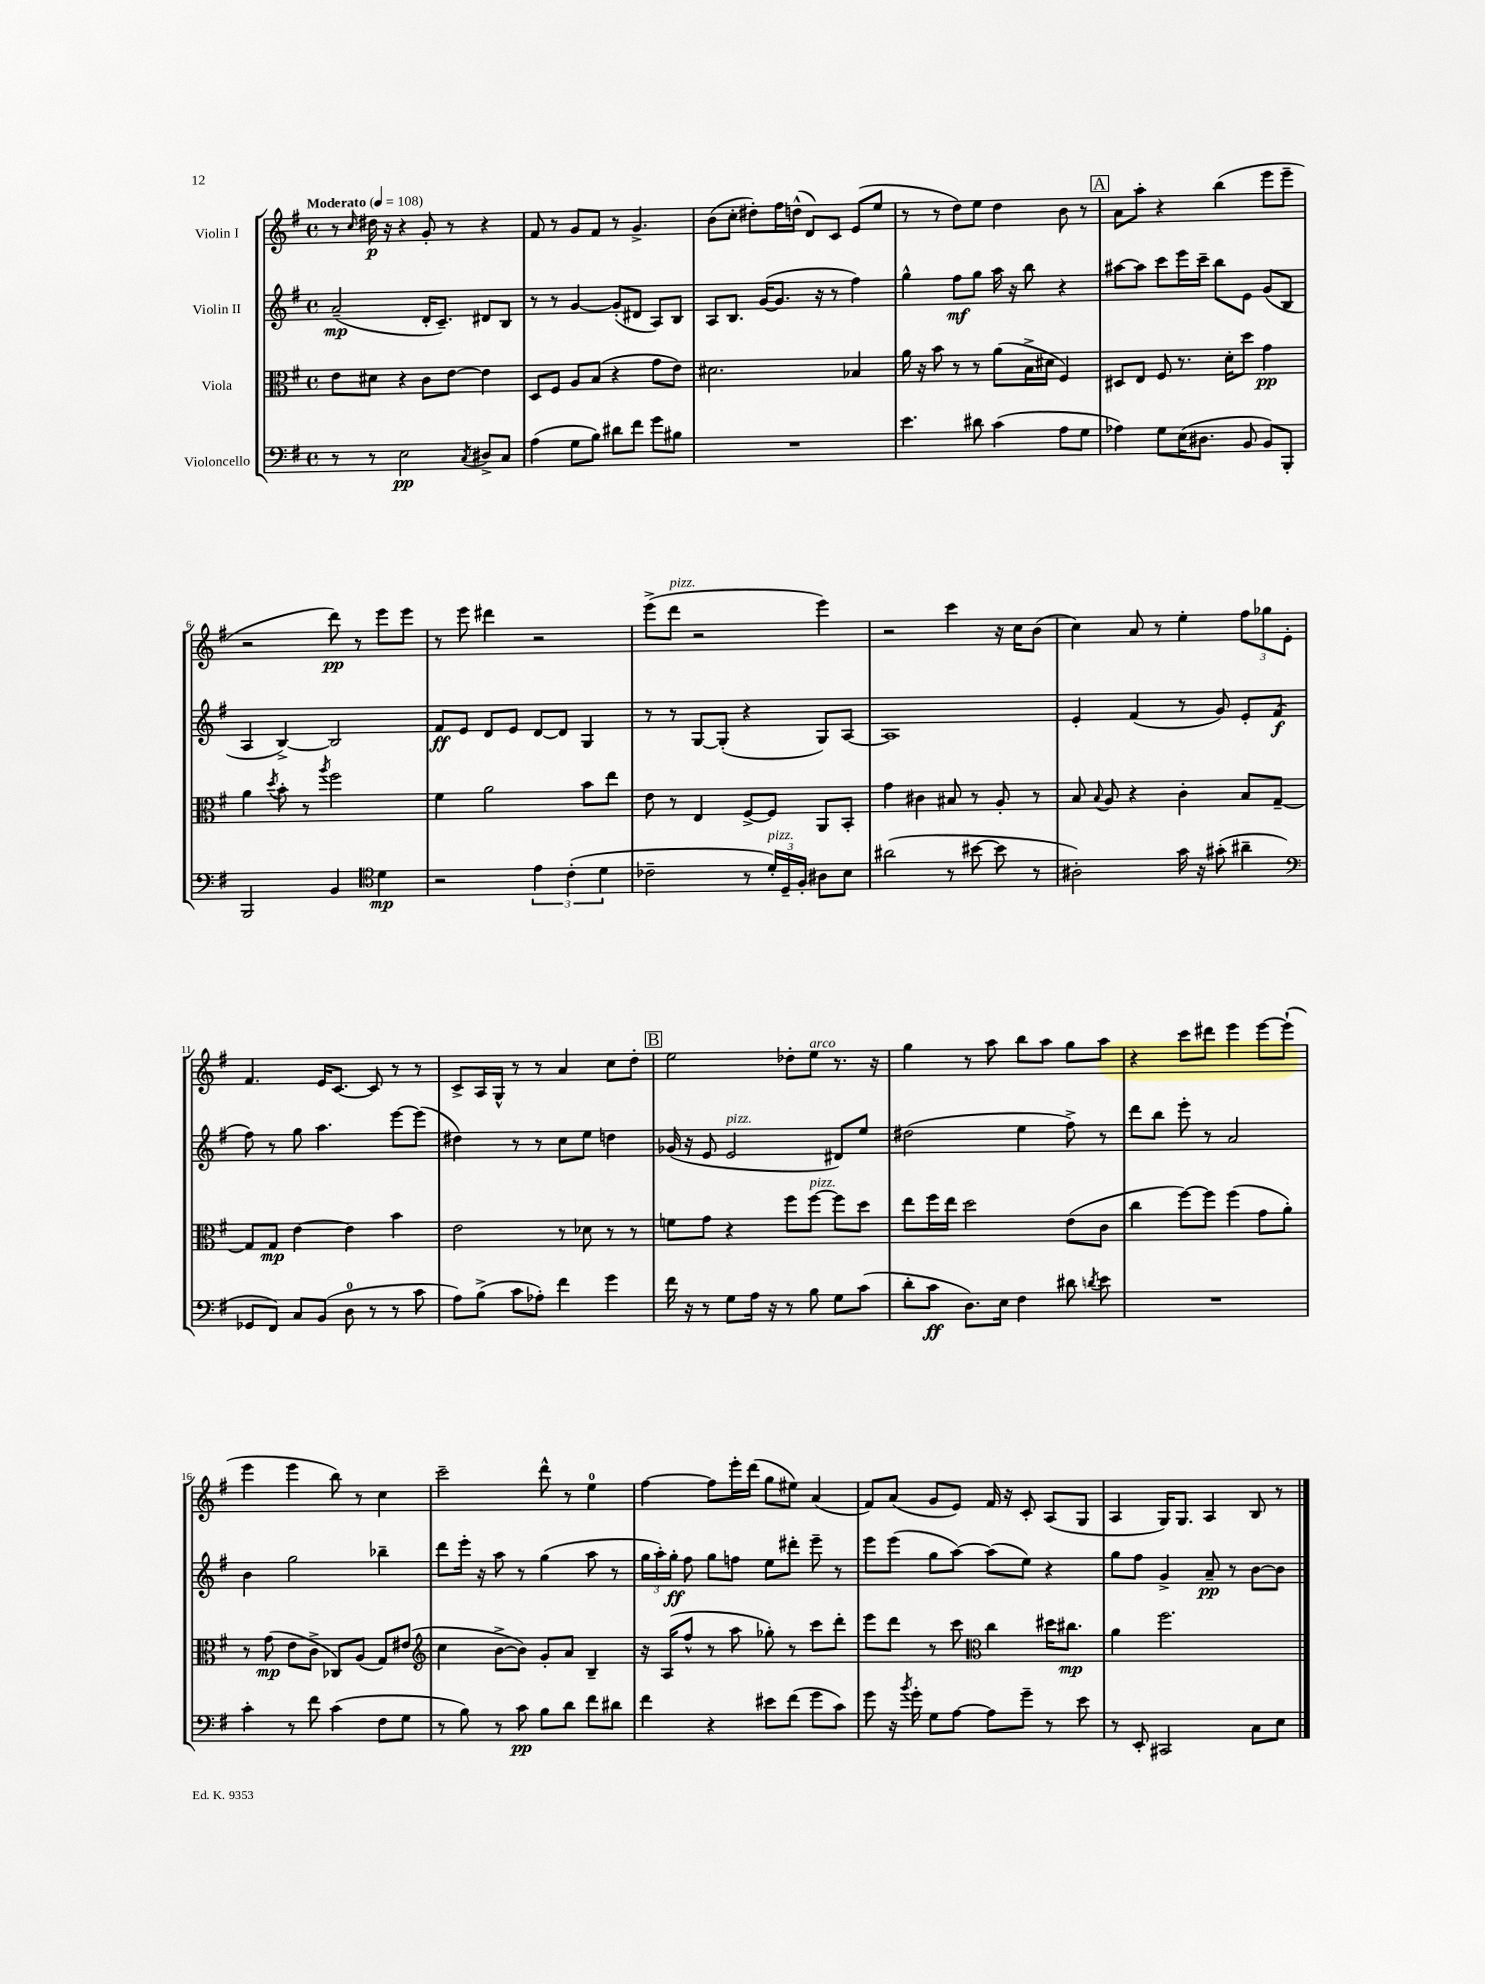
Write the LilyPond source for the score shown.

<<
\new StaffGroup <<
\new Staff = "s0" \with { instrumentName = "Violin I" } {
    \clef treble \key g \major \defaultTimeSignature \time 4/4 \tempo "Moderato" 4 = 108
    \autoBeamOff r8 \grace { c''16 } dis''16\p r16 r4 g'8-. r8 r4 |
    fis'8 r8 g'8[ fis'8] r8 g'4.-> |
    b'8[( c''8]-. dis''8[-.) fis''16 d''16]-^( d'8[) c'8] e'8[( e''8] |
    r8 r8 d''8[) e''8] d''4 b'8 r8 |
    \mark \markup { \box "A" } a'8[ a''8]-. r4 b''4( e'''8[ e'''8]-- |
    r2 d'''8\pp) r8 e'''8[ e'''8] |
    r8 e'''8 dis'''4 r2 |
    e'''8[->( d'''8]^\markup { \italic "pizz." } r2 e'''4) |
    r2 c'''4 r16 c''16[ b'8]( |
    c''4) a'8 r8 e''4-. \tuplet 3/2 { fis''8[ ges''8 e'8]-. } |
    fis'4. e'16[ c'8.]~ c'8 r8 r8 |
    c'8[-> a16 g16]-^ r8 r8 a'4 c''8[ d''8]-. |
    \mark \markup { \box "B" } e''2 des''8[-. e''8]^\markup { \italic "arco" } r8. r16 |
    g''4 r8 a''8 b''8[ a''8] g''8[ a''8] |
    r4 c'''8[ dis'''8] e'''4 e'''8[~ e'''8]-!( |
    e'''4 e'''4 b''8) r8 c''4 |
    c'''2-- d'''8-^ r8 e''4-0 |
    fis''4~ fis''8[ e'''16-. d'''16]( g''8[ eis''8]) a'4( |
    fis'8[) a'8]( g'8[ e'8]) fis'16 r16 c'8-. a8[( g8] |
    a4 g16[) g8.] a4 b8 r8 \bar "|." |
}
\new Staff = "s1" \with { instrumentName = "Violin II" } {
    \clef treble \key g \major \defaultTimeSignature \time 4/4
    \autoBeamOff a'2--\mp( d'16[-. c'8.]--) dis'8[ b8] |
    r8 r8 g'4~ g'8[-.( dis'8] a8[) b8] |
    a8[ b8.] g'16[~( g'8.] r16 r8 fis''4) |
    g''4-^ fis''8[\mf g''8] a''16 r16 b''8 r4 |
    \mark \markup { \box "A" } ais''8[~ ais''8] c'''8[ e'''16 c'''16]-- b''8[ e'8] g'8[( b8] |
    a4 b4~->) b2 |
    fis'8[\ff e'8] d'8[ e'8] d'8[~ d'8] g4 |
    r8 r8 g8[~ g8]-.( r4 g8[) a8]~ |
    a1 |
    e'4-. fis'4( r8 g'8) e'8[-. fis'8]\f( |
    fis''8) r8 g''8 a''4. e'''8[~ e'''8]( |
    dis''4) r8 r8 c''8[ e''8] d''4 |
    \mark \markup { \box "B" } ges'16( r16 e'8 e'2^\markup { \italic "pizz." } dis'8[) e''8] |
    dis''2( e''4 fis''8->) r8 |
    d'''8[ b''8] e'''8-. r8 a'2 |
    b'4 g''2 bes''4-- |
    d'''8[ e'''16]-. r16 a''8 r8 g''4( a''8 r8 |
    \tuplet 3/2 { g''16[ a''16-.) g''16]-.\ff } fis''8 g''8[ f''8] e''8[ dis'''8]-. e'''8-- r8 |
    e'''8[ e'''8]( g''8[ a''8]~) a''8[( e''8]) r4 |
    g''8[ fis''8] g'4-> a'8--\pp r8 b'8[~ b'8] \bar "|." |
}
\new Staff = "s2" \with { instrumentName = "Viola" } {
    \clef alto \key g \major \defaultTimeSignature \time 4/4
    \autoBeamOff e'8[ dis'8] r4 c'8[ e'8]~ e'4 |
    d8[ fis8] a8[ b8]( r4 g'8[ e'8]) |
    dis'2. bes4 |
    a'16 r16 b'8 r8 r8 a'8[( b16-> dis'16] fis4) |
    \mark \markup { \box "A" } dis8[ e8] fis8 r8. d'16[-. d''8] g'4\pp |
    a'4 \acciaccatura { d''8 } b'8-. r8 \acciaccatura { a''8 } fis''2 |
    fis'4 a'2 b'8[ e''8] |
    e'8 r8 e4 fis8[~-> fis8] a,8[ b,8]-. |
    g'4 cis'4 bis8 r8 a8-. r8 |
    b8 \appoggiatura { b8 } a8 r4 c'4-. b8[ g8]~-- |
    g8[ g8]\mp e'4~ e'4 b'4 |
    e'2 r8 des'8 r8 r8 |
    \mark \markup { \box "B" } f'8[ g'8] r4 fis''8[ fis''8]~^\markup { \italic "pizz." } fis''8[ d''8] |
    e''8[ fis''16 e''16] d''2 e'8[( c'8] |
    c''4 fis''8[~) fis''8] fis''4( g'8[ a'8]-.) |
    r8 g'8\mp( e'8[ c'8]-> ces8[) a8]( g8[) eis'8]( |
    \clef treble c''4 b'8[~-> b'8]) g'8[-. a'8] b4-- |
    r16 a16[( fis''8]-^ r8 a''8 ges''8-.) r8 c'''8[ d'''8]-. |
    e'''8[ d'''8] r8 c'''8 \clef alto c''4 dis''16[ cis''8.]\mp |
    a'4 fis''2. \bar "|." |
}
\new Staff = "s3" \with { instrumentName = "Violoncello" } {
    \clef bass \key g \major \defaultTimeSignature \time 4/4
    \autoBeamOff r8 r8 e2\pp \acciaccatura { c8 } dis8[-> c8] |
    a4( g8[ b8]) dis'8[ fis'8] g'8[ bis8] |
    R1 |
    e'4. dis'8 c'4( a8[ g8] |
    \mark \markup { \box "A" } aes4) g8[ e16( dis8.] b,8 b,8[) b,,8]-. |
    b,,2 b,4 \clef tenor d'4\mp |
    r2 \tuplet 3/2 { e'4 c'4-.( d'4 } |
    ces'2-- r8 \tuplet 3/2 { d'16[-.^\markup { \italic "pizz." }) d16-- fis16]-. } ais8[ b8] |
    ais'2( r8 bis'8~ bis'8 r8 |
    ais2-.) g'16 r16 gis'8-.( ais'4-- |
    \clef bass ges,8[ fis,8]) c8[ b,8]( d8-0 r8 r8 c'8 |
    a8[) b8]->( c'8[ aes8]-.) fis'4 g'4 |
    \mark \markup { \box "B" } fis'16 r16 r8 g8[ a16] r16 r8 b8 g8[ c'8]( |
    d'8[-. c'8]\ff d8.[) e16] fis4 dis'8 \acciaccatura { d'8 } e'8 |
    R1 |
    c'4-. r8 fis'8 c'4( fis8[ g8] |
    r8 b8) r8 c'8\pp b8[ d'8] fis'8[ dis'8] |
    fis'4 r4 eis'8[ fis'8]( g'8[ c'8]) |
    g'8 r16 \acciaccatura { b'8 } g'16-. g8[ a8]~ a8[ g'8]-- r8 e'8 |
    r8 e,8-. cis,2 c8[ e8] \bar "|." |
}
>>
>>
